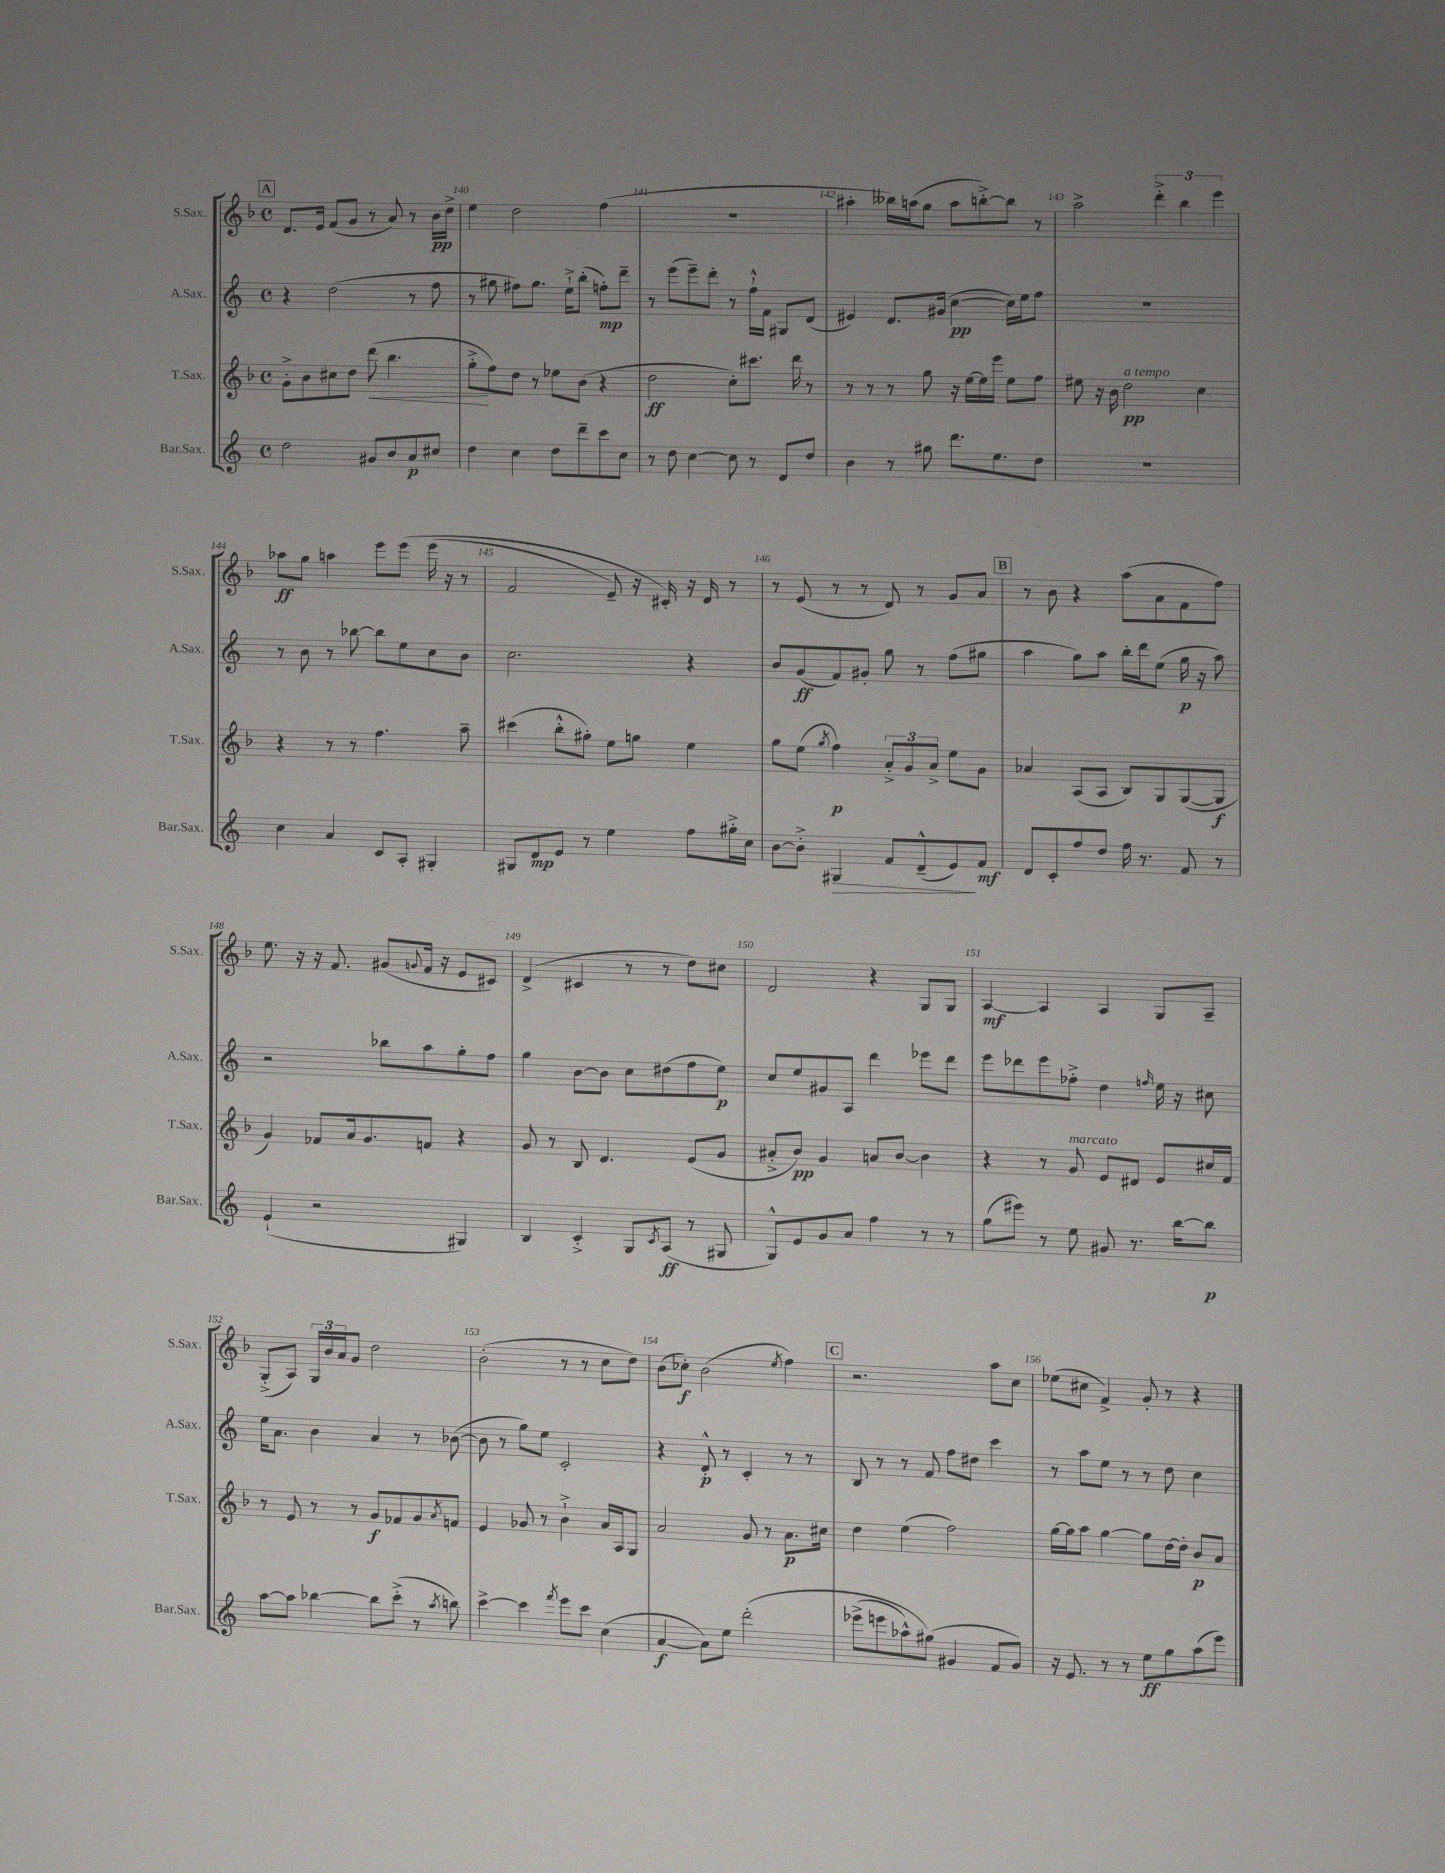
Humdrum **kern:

**kern	**kern	**kern	**kern
*staff4	*staff3	*staff2	*staff1
*clefG2	*clefG2	*clefG2	*clefG2
*k[]	*k[b-]	*k[]	*k[b-]
*M4/4	*M4/4	*M4/4	*M4/4
*met(c)	*met(c)	*met(c)	*met(c)
2dd\	8g'^\L	4r	8.d/L
.	8b-\	.	.
.	.	.	16e/Jk
.	8cc#\	(2dd\	(8f/L
.	8dd\J	.	8g/J
8g#/L	(8ddd\	.	8r
8b/	4.bb-\	.	8a/)
8a/	.	8r	8r
8cc#/J	.	8ff\	16b-\LL
.	.	.	16dd^\JJ
=	=	=	=
4dd\	8gg'^\L	8r	4ee\
.	8ff\)	8gg#\	.
4cc\	8dd\J	8ff#\L)	2dd\
.	8r	8.gg#\J	.
8dd\L	8ee-\L	.	.
.	.	16ee`^\LK	.
8ddd~\	(8b-\J	(8bb'\J	.
8ccc\	4r	8ff'\L)	(4ff\
8cc\J	.	8ddd~\J	.
=	=	=	=
8r	2dd\	8r	1r
8dd\	.	(8eee\L	.
[4cc\	.	8eee~\)	.
.	.	8ddd'\J	.
8cc\]	8cc'\L)	8r	.
8r	8.ccc#\J	16ff`^^\LL	.
.	.	16f\JJ	.
8d/L	.	8G#/L	.
.	16ddd\	.	.
8dd/J	8r	(8d/J	.
=	=	=	=
4b\	8r	4e#/)	4aa#'\
.	8r	.	.
8r	8r	8.d/L	16bb--\LL)
.	.	.	(16aa\J
8gg#\	8gg\	.	8gg\J
.	.	(16g#/Jk	.
8.ddd\L	16r	[4cc\	8aa\L
.	[16ee\LL	.	.
.	16ee\]	.	[8bb'^\)
8.ee\	16eee\JJ	.	.
.	8ee\L	16cc\]LL)	8bb\]J
.	.	16ee\J	.
8dd\J	8ff\J	8ff\J	8r
=	=	=	=
1r	8ee#\	1r	2aa^\
.	16r	.	.
.	16b-\	.	.
.	2dd\	.	.
.	.	.	6ddd'^\
.	.	.	6bb-\
.	4cc\	.	.
.	.	.	6eee\
=	=	=	=
4cc\	4r	8r	8aa-\L
.	.	8b\	8gg\J
4a/	8r	8r	4aa\
.	8r	[8bb-\	.
8c/L	4.ff\	8bb-\]L	8eee\L
8A'/J	.	8ee\	&(8eee\J
4G#'/	.	8cc\	(16eee\
.	.	.	16r
.	8aa~\	8b\J	8r
=	=	=	=
8G#/L	(4ccc#\	2.cc\	2f/
8d/	.	.	.
8e/J	8bb-'^^\L	.	.
8r	8gg#'\J)	.	.
4ee\	8ee\L	.	8e~/)
.	8gg\J	.	16r
.	.	.	16c#'/&)
8ff\L	4ee\	4r	16r
.	.	.	16d/
16gg#'^\L	.	.	8r
16cc\JJ	.	.	.
=	=	=	=
[8b\L	8gg\L	8b/L	8r
8b'^\]J	(8ee\J	(8g/	(8e/
.	8qgg/	.	.
4G#/	4ff\)	8f/)	8r
.	.	8g#'/J	8r
8f/L	12a'^/L	8gg\	8d/)
.	12g/	.	.
(8d~^^/	.	8r	8r
.	12a^/J	.	.
8e/)	8ee\L	(8ff\L	8g/L
8f/J	8g\J	8gg#\J	8a/J
=	=	=	=
8d/L	4a-/	4aa\	8r
8c'/	.	.	8b-\
8ff/	(8A/L	8gg\L)	4r
8dd/J	8A/J	8aa\J	.
16ff\	8B-/L)	16bb'\LL	(8aa\L
8.r	.	16ddd\J	.
.	8G/	(8ee\J	8a\
8f/	([8G/	16gg\	8f\
.	.	16r	.
8r	8G/]J	8aa\)	8ff\J)
=	=	=	=
(4e`/	4g/)	2r	8.ee\
.	.	.	16r
2r	8f-/L	.	16r
.	.	.	8.f/
.	16a/k	.	.
.	8.g/	.	.
.	.	8bb-\L	(8g#/L
.	.	.	8qqg/
.	8f/J	8aa\	16f/Jk
.	.	.	16r
4G#/)	4r	8gg'\	8e/L
.	.	8ff\J	8c#/J)
=	=	=	=
4B/	8g/	4gg\	(4d^/
.	8r	.	.
4c'^/	8B-/	[8b\L	4c#/
.	4.d/	8b\]J	.
8G/L	.	8cc\L	8r
8qc/	.	.	.
(8A/J	.	(8dd#\	8r
8r	(8e/L	8ff\	8dd\L)
8G#/	8g/J	8ee\J)	8cc#\J
=	=	=	=
8G^^/L)	8a#'^/L	8cc/L	2d/
8e/	8b-/J)	8ee/	.
8g/	4g/	8g#/	.
8a/J	.	8A/J	.
4ff\	8a/L	4ddd\	4r
.	[8b-/J	.	.
8r	4b-\]	8eee-\L	8G/L
8r	.	8ddd\J	8G/J
=	=	=	=
(8gg\L	4r	8eee\L	[4A/
8eee#\J)	.	8ddd-\	.
8r	8r	8eee\	4A/]
8ee\	8g/	8ff-'^\J	.
8g#/	8e/L	4dd\	4A/
8.r	8d#/J	.	.
.	.	16qqff/	.
.	8e/L	16ee\	8G/L
[16bb\LK	.	16r	.
8bb\]J	16cc#/L	8cc#\	8A~/J
.	16f/JJ	.	.
=	=	=	=
[8aa\L	8r	16ee\LK	(8G'^/L
.	.	8.a\J	.
8aa\]J	8e/	.	8A/J)
[4bb-\	8r	4b\	24G/LL
.	.	.	24b-/
.	.	.	24a/J
.	8r	.	8g/J
8bb-\]L	8g/L	4a/	2dd\
(8ccc'^\J	8f-/	.	.
8r	8g/	8r	.
8qaa/	8qa/	.	.
8bb\)	8f/J	([8b-\	.
=	=	=	=
[4ccc^\	4e/	8b-\]	(2b-'\
.	.	8r	.
4ccc\]	8g-/	8gg\L)	.
.	8r	8ee\J	.
8qfff/	.	.	.
8eee\L	4b-`^\	2c'/	8r
8ccc\J	.	.	8r
(4cc\	16a/LL	.	8cc\L
.	16A/J	.	.
.	8G/J	.	8dd\J)
=	=	=	=
[4a/	2a/	4r	(8b-\L
.	.	.	8cc-'\J)
8a\]L)	.	8d'^^/	(2b-\
8ee\J	.	8r	.
&(2ddd'\	8g/	4c'/	.
.	8r	.	.
.	.	.	8qee/
.	8.a\L	8r	4ff\)
.	.	8r	.
.	16cc#\Jk	.	.
=	=	=	=
(8eee-^\L	4dd\	8B/	2.r
8eee\	.	8r	.
8aa-^^\)	(4ee\	8r	.
(8gg#\J&)	.	8f/	.
4g#/	2ff\)	8ff\L	.
.	.	8dd#\J	.
8f/L	.	4ccc\	8aa\L
8g#/J)	.	.	8cc\J
=	=	=	=
16r	[16gg\LL	8r	(8ee-\L
8.e/	16gg\]J	.	.
.	8aa\J	8aa\L	8cc#\J
8r	[4gg\	8ee\J	4f^/)
8r	.	8r	.
8ee\L	8gg\]L	8r	8g'/
8gg\	[16dd\L	8dd\	8r
.	16dd'\]JJ	.	.
(8aa\	8b-/L	4cc\	4r
8eee\J)	8a/J	.	.
==	==	==	==
*-	*-	*-	*-
